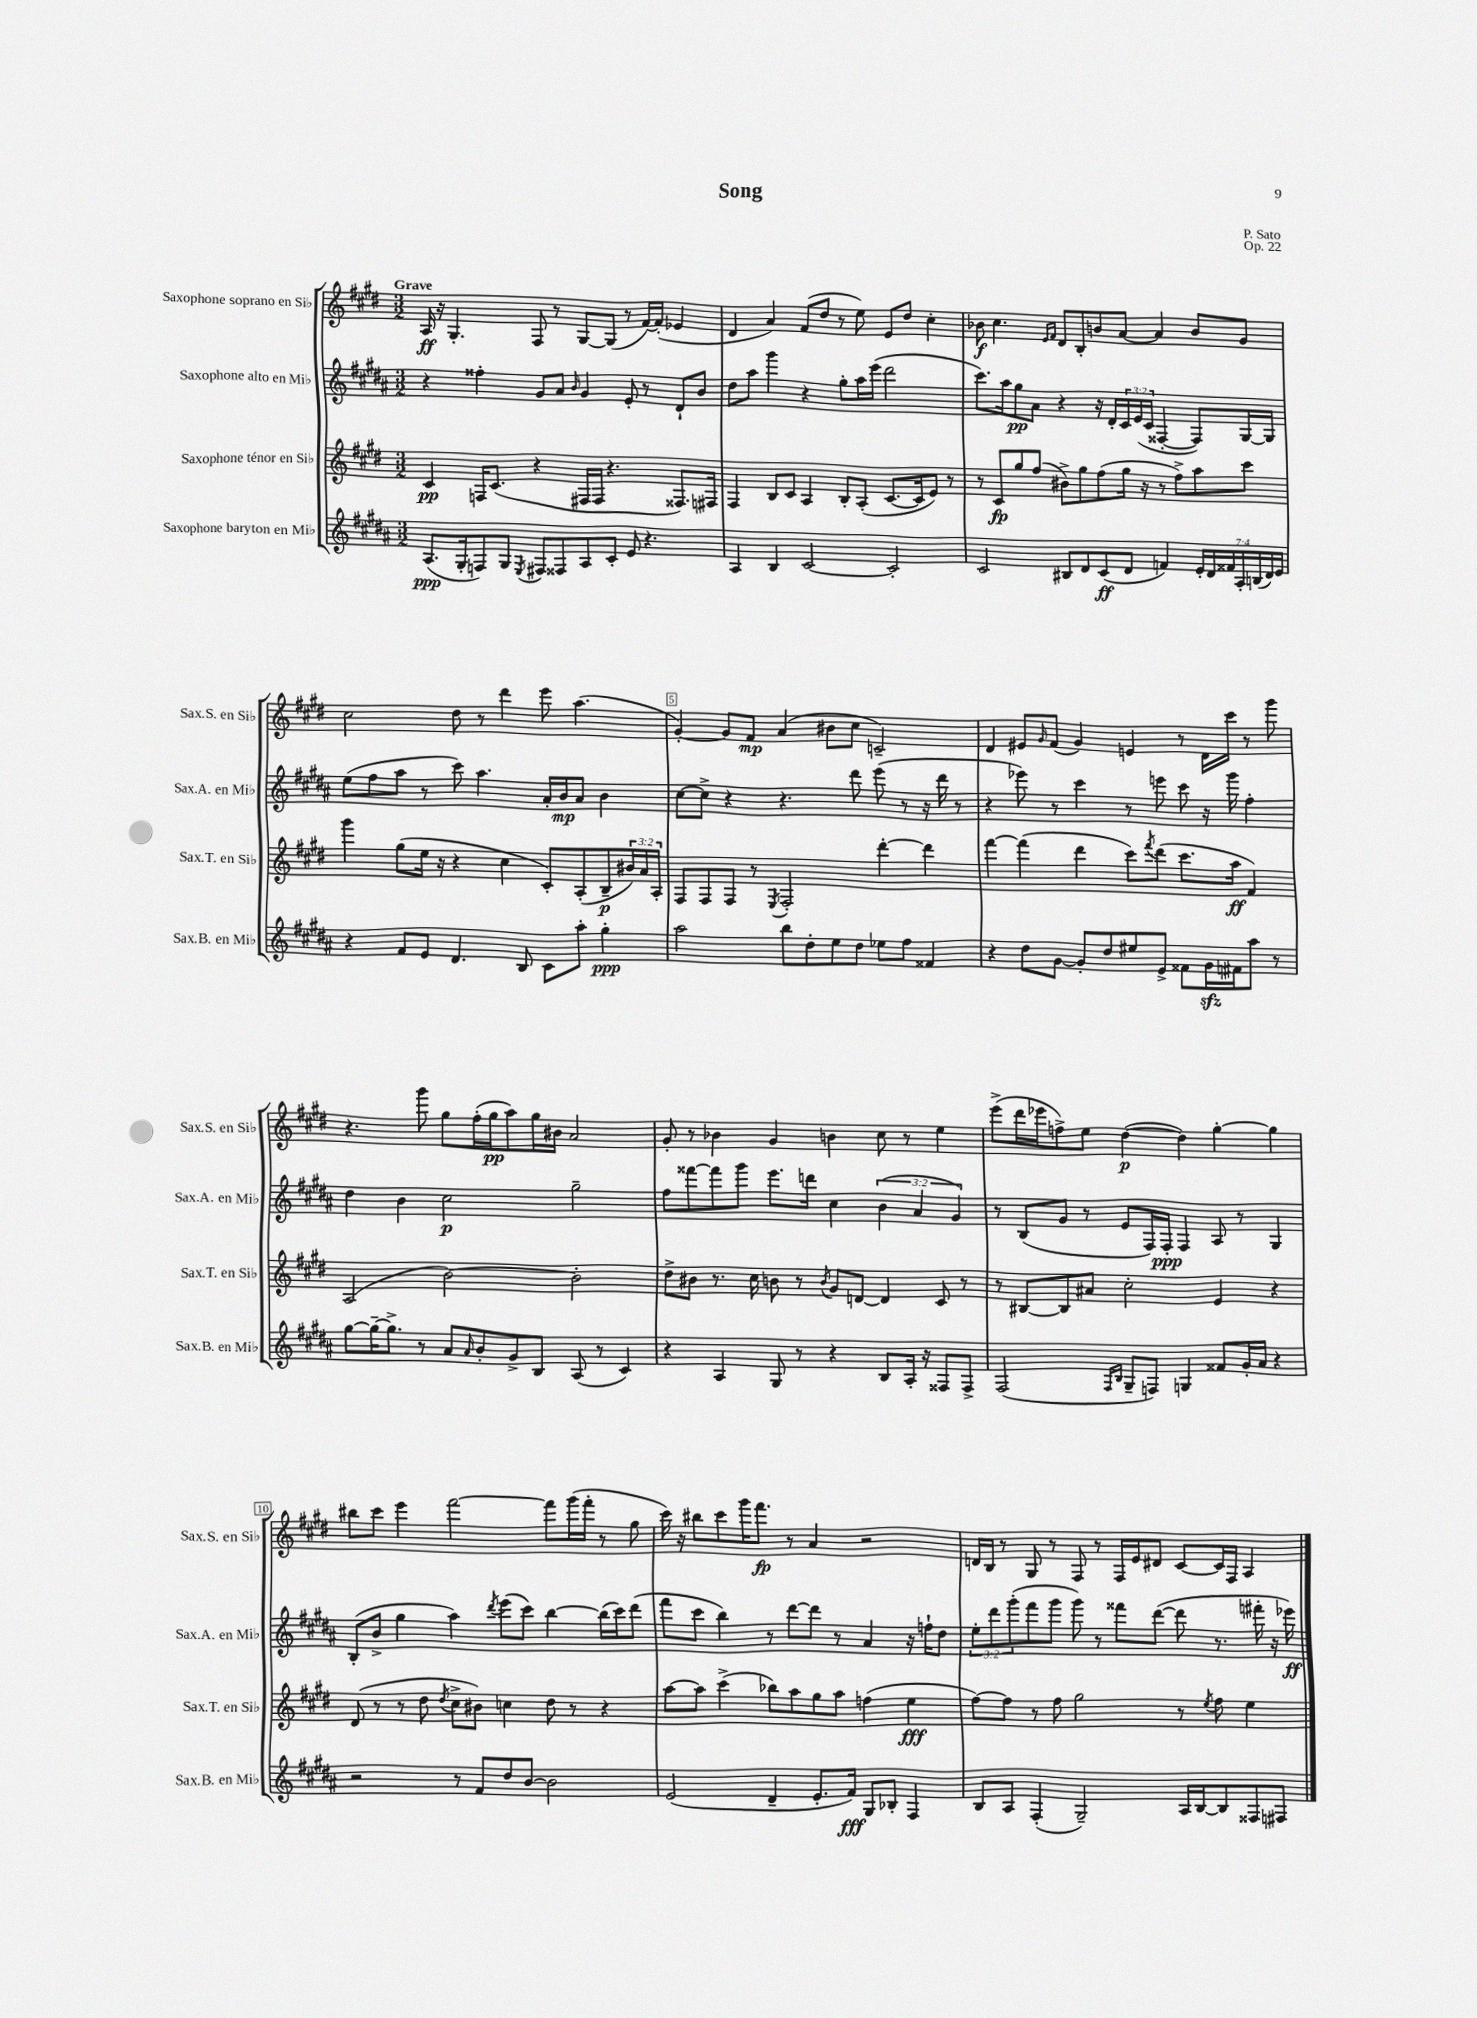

**kern	**kern	**kern	**kern
*staff4	*staff3	*staff2	*staff1
*clefG2	*clefG2	*clefG2	*clefG2
*k[f#c#g#d#a#]	*k[f#c#g#d#]	*k[f#c#g#d#a#]	*k[f#c#g#d#]
*M3/2	*M3/2	*M3/2	*M3/2
(8.A#/L	4c#/	4r	16A/
.	.	.	16r
.	.	.	4.G#'/
16G#'/k	.	.	.
8F/)	16F/LK	4ff##'\	.
.	(8.c#/J	.	.
8G#/J	.	.	.
8qE/	.	.	.
8F#/L	4r	8g#/L	8F#/
8F##/	.	8a#/J	8r
.	.	16qqb/	.
8A#/	16F#/LL	4g#/	[8G#/L
.	16F#/JJ	.	.
8c#'/J	4.r	.	(8G#/]J
8e/	.	8e'/	8r
4.r	.	8r	[16f#/LL)
.	.	.	(16f#'/]JJ
.	8.F##/L)	8d#`/L	4e-/
.	.	8b/J	.
.	16F#/Jk	.	.
=	=	=	=
4A#/	4F#/	8dd#\L	4d#/
.	.	8aa#\J	.
4B/	8B/L	4ggg#\	4a/)
.	8c#/J	.	.
[2c#/	4A/	4r	(8f#/L
.	.	.	8dd#/J
.	8B'/L	8gg#'\L	8r
.	(8A'/J	16aa#\L	8ee\)
.	.	(16eee\JJ	.
2c#'/]	[8.c#/L	2ddd#\	8e/L
.	.	.	8dd#/J
.	16c#/]k	.	.
.	8e/J)	.	4cc#'\
.	8r	.	.
=	=	=	=
2c#/	8r	8.ccc#\L)	8b-\
.	8c#/L	.	4.cc#\
.	.	16aa#\k	.
.	8gg#/	8gg#\	.
.	(8ff#/J	8a#\J	.
.	.	.	16qqe/LL
.	.	.	16qqf#/JJ
8B#/L	8b#^\L)	4r	8d#/L
8d#/	8gg#\	.	8B'/
(8c#/	(8ff#\	16r	8b/
.	.	16d#'/LL	.
8d#/J	16gg#\Jk	24c#/	[8a/J
.	.	(24e/	.
.	16r	.	.
.	.	24c#/JJ	.
4f/)	8r	[4F##'/	4a/]
.	8ff#^\L)	.	.
28e'/LL	8aa\	8F##/]L)	8b/L
28d#/	.	.	.
28f##/	.	.	.
28A#'/	.	.	.
.	8ccc#\J	[16G#/L	8g#/J
(28B/	.	.	.
28d#/)	.	.	.
.	.	16G#/]JJ	.
28e/JJ	.	.	.
=	=	=	=
4r	4ggg#\	(8ee\L	2cc#\
.	.	8ff#\	.
8f#/L	(8gg#\L	8aa#\J	.
8e/J	16ee\Jk	8r	.
.	16r	.	.
4.d#/	4r	8ccc#\)	8dd#\
.	.	4.aa#\	8r
.	4cc#\	.	4ddd#\
8B/	.	.	.
8c#\L	8c#'/L)	16a#'/LL	8eee\
.	.	16b/J	.
8aa#'\J	(8A'/	8a#/J	(4.aa\
4gg#'\	8B~/	4b\	.
.	24b#/L)	.	.
.	24a/	.	.
.	24A'/JJ	.	.
=	=	=	=
2aa#\	8F#/L	[8cc#\L	[4g#'/)
.	8F#/	8cc#^\]J	.
.	8F#/J	4r	8g#/]L
.	8r	.	8f#/J
.	8qE/	.	.
8bb\L	2F#'/	4.r	(4a/
8dd#'\	.	.	.
8ee\	.	.	8b#\L
8dd#\J	.	8ddd#\	8cc#\J
8ee-\L	[4ddd#'\	(8eee\	2c~/)
8ff#\J	.	8r	.
4f##/	4ddd#\]	16r	.
.	.	16ddd#\	.
.	.	8r	.
=	=	=	=
4r	[4fff#\	4r	4d#/
8dd#\L	(4fff#\]	8eee-\)	8e#/L
.	.	.	16qqg#/
[8g#\J	.	8r	(8f#/J
8g#'/]L	4ddd#\	4ccc#\	4g#/)
8dd#/	.	.	.
8ee#/	8ccc#\L)	8r	4e/
.	8qfff#/	.	.
8e^/J	(8ddd#\J	8eee\	.
8f##\L	8.ccc#\L	8ccc#\	8r
16g#\L	.	16r	16d#\LL
16f#\J	16aa\Jk	16ggg#\	16ccc#\JJ
8aa#\J	4f#/)	4ff#'\	8r
8r	.	.	8ggg#\
=	=	=	=
[8gg#\L	(2A/	4dd#\	4.r
16gg#~\_K	.	.	.
8.gg#^\]J	.	.	.
.	.	4b\	.
8r	.	.	8ggg#\
8a#/L	[2b\)	2cc#\	8gg#\L
16qqa#/	.	.	.
8b'/	.	.	(16ff#'\L
.	.	.	16gg#\J
8g#^/	.	.	8aa\)
8B/J	.	.	16gg#\L
.	.	.	16b#\JJ
(8A#/	2b'\]	2gg#~\	2a/
8r	.	.	.
4c#/)	.	.	.
=	=	=	=
4r	8dd#^\L	8ff#\L	8g#'/
.	8b#\J	[8fff##\	8r
4A#/	8.r	8fff##\]	4b-\
.	.	8ggg#\J	.
.	16cc#\	.	.
8G#/	8b\	8.eee\L	4g#/
8r	8r	.	.
.	.	16ddd\Jk	.
.	8qb/	.	.
4r	8g#/L	4cc#\	4b\
.	[8d/J	.	.
8B/L	4d/]	(6b\	8cc#\
16A#'/Jk	.	.	8r
.	.	6a#/	.
16r	.	.	.
8F##/L	8c#/	.	4ee\
.	.	6g#/)	.
8F##^/J	8r	.	.
=	=	=	=
(2F#/	8r	8r	(8eee^\L
.	[8B#/L	(8B/L	16ddd#\L
.	.	.	16eee-\J
.	8B#/]	8g#/J	8ff^\)
.	8a#/J	8r	8ee\J
16qqF#/LL	.	.	.
16qqB/JJ	.	.	.
8G#~/L	2cc#'\	8e/L	([4dd#\
8F/J)	.	16F#/L)	.
.	.	16F#'/JJ	.
4G/	.	4F#/	4dd#\])
8f##/L	4e/	8A#/	[4gg#'\
16g#'/L	.	8r	.
16a#/JJ	.	.	.
4r	4r	4G#/	4gg#\]
=	=	=	=
2r	(8d#/	(8B'/L	8bb#\L
.	8r	8b^/J	8ccc#\J
.	8r	4gg#\	4eee\
.	8dd#\	.	.
.	8qdd#/	.	.
8r	8cc#^\L	4aa#\)	[2fff#\
8f#/L	8b#\J)	.	.
.	.	8qddd#/	.
8dd#/	4cc\	(8eee\L	.
[8b/J	.	8ccc#\J)	.
2b\]	8dd#\	[4bb\	8fff#\]L
.	8r	.	(16ggg#\L
.	.	.	16fff#'\JJ
.	4r	(16bb\]LL	8r
.	.	16ccc#\J)	.
.	.	(8ddd#\J	8gg#\
=	=	=	=
(2e/	[8aa\L	8fff#\L	16ccc#\)
.	.	.	16r
.	8aa\]J	8ccc#\J	8bb#\L
.	(4ccc#^\	4bb\)	8ccc#\
.	.	.	16ggg#\K
.	.	.	8.fff#\J
4d#~/	8bb-\L)	8r	.
.	8aa\	[8ddd#\L	8r
8.e'/L	8gg#\	8ddd#\]J	4a/
.	8aa\J	8r	.
16f#/Jk)	.	.	.
8G#/L	(4ff\	4a#/	2r
8B-'/J	.	.	.
4F#/	4ee\	16r	.
.	.	16ff`\LK	.
.	.	8dd#\J	.
=	=	=	=
8B/L	[8ff#\L)	12ee'\L	16d/LL
.	.	.	16B/JJ
.	.	12ddd#\	.
8A#/J	8ff#\]J	.	8r
.	.	(12ggg#'\	.
(4F#'/	8r	8fff#\	8G#/
.	8ff#\	8ggg#\J	8r
2G#~/)	2gg#\	8ggg#\)	8F#/
.	.	8r	8r
.	.	8fff##\L	16F#/LL
.	.	.	16e/J
.	.	([8ddd#\J	8d#/J
16A#/LL	8r	8ddd#\]	[8c#/L
[16B/J	.	.	.
.	8qee/	.	.
8B/]	8ff#\	8.r	16c#/]L
.	.	.	16F#/JJ
8F##/	4ee\	.	4A/
.	.	16fff#'\	.
8F#/J	.	16r	.
.	.	16eee-\)	.
==	==	==	==
*-	*-	*-	*-
